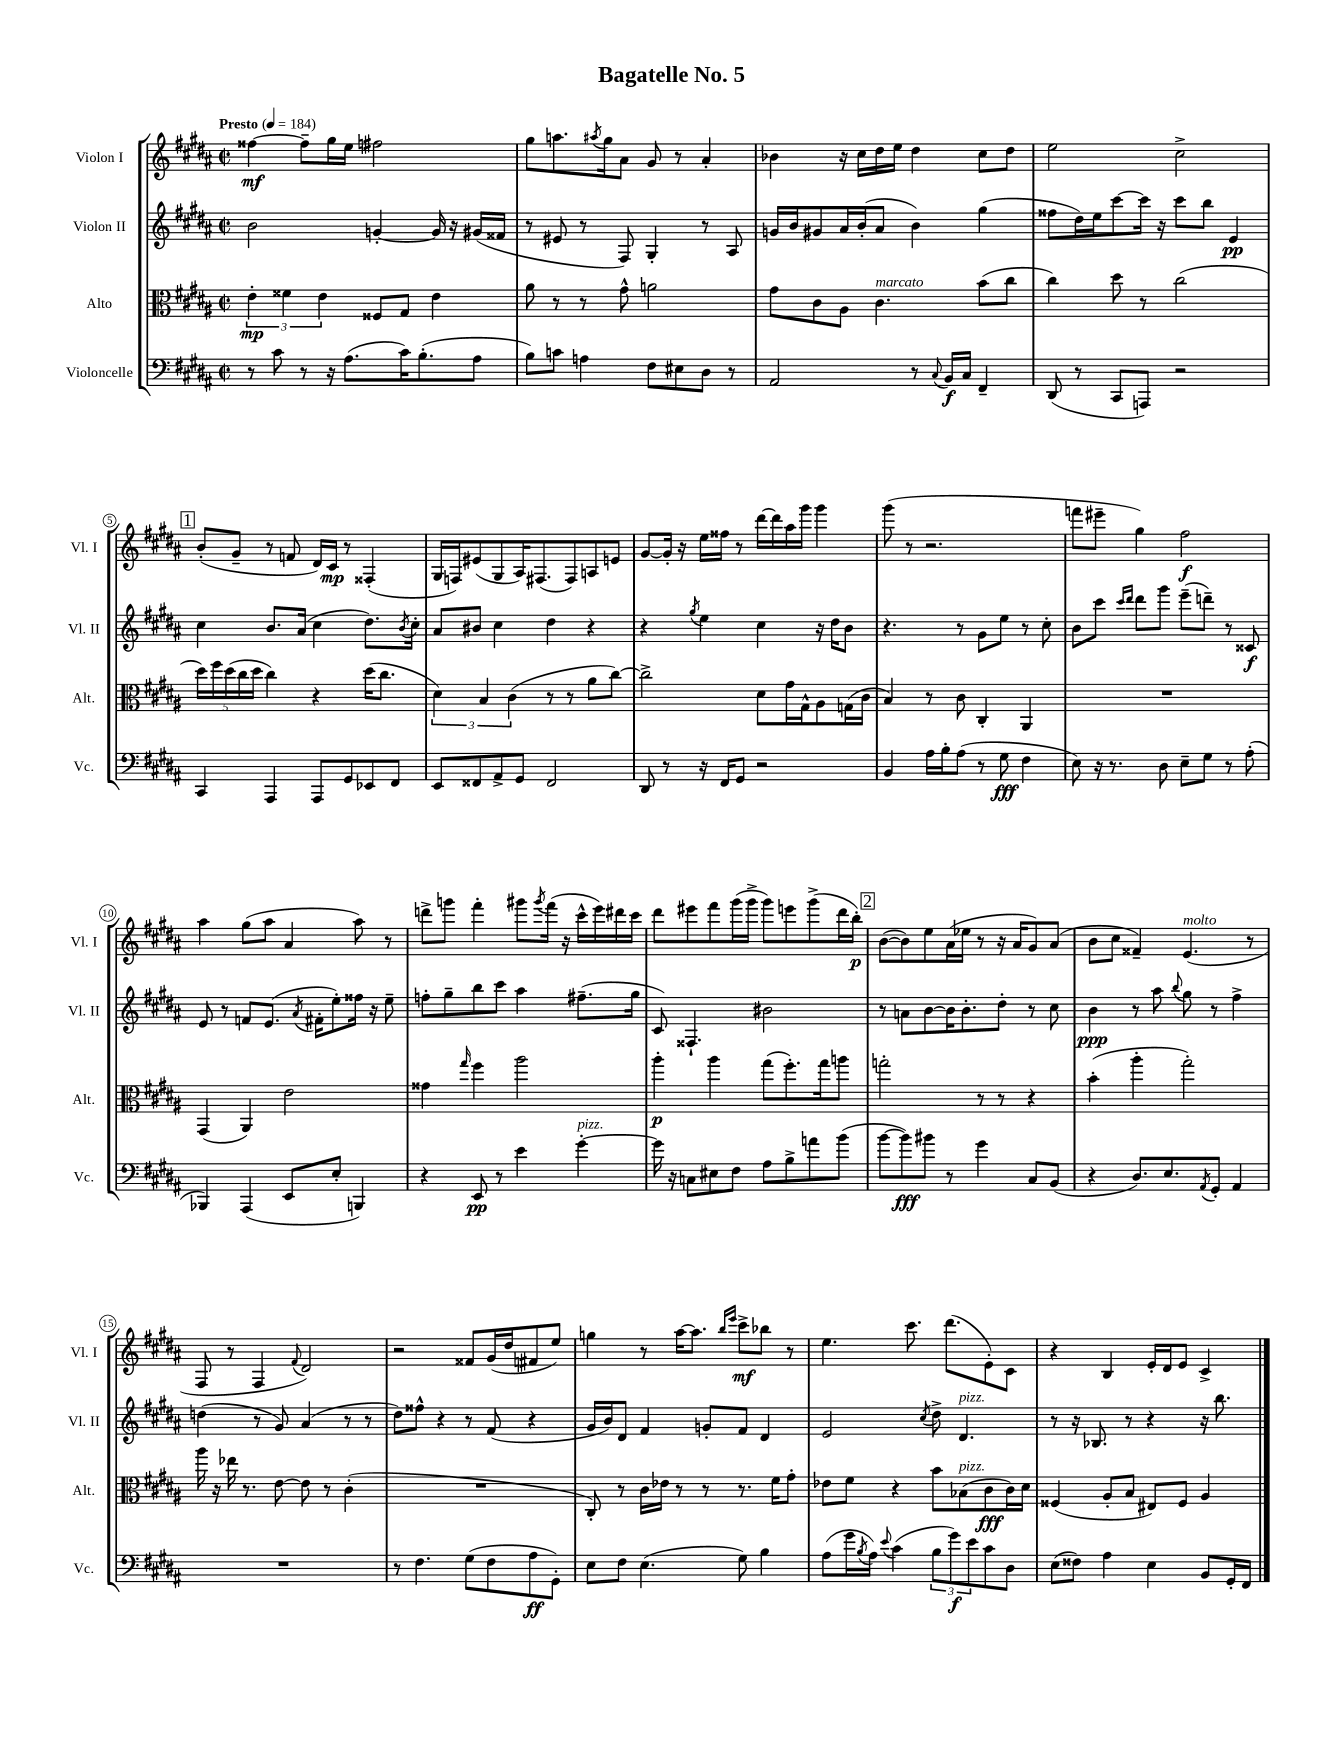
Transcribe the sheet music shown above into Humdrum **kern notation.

**kern	**dynam	**kern	**dynam	**kern	**dynam	**kern	**dynam
*part4	*part4	*part3	*part3	*part2	*part2	*part1	*part1
*staff4	*staff4	*staff3	*staff3	*staff2	*staff2	*staff1	*staff1
*I"Violoncelle	*	*I"Alto	*	*I"Violon II	*	*I"Violon I	*
*I'Vc.	*	*I'Alt.	*	*I'Vl. II	*	*I'Vl. I	*
*clefF4	*	*clefC3	*	*clefG2	*	*clefG2	*
*k[f#c#g#d#a#]	*	*k[f#c#g#d#a#]	*	*k[f#c#g#d#a#]	*	*k[f#c#g#d#a#]	*
*M2/2	*	*M2/2	*	*M2/2	*	*M2/2	*
*met(c|)	*	*met(c|)	*	*met(c|)	*	*met(c|)	*
*MM184	*	*MM184	*	*MM184	*	*MM184	*
=1	=1	=1	=1	=1	=1	=1	=1
!	!	!	!	!	!	!LO:TX:a:B:t=Presto	!
8r	.	6e'\	mp	2b\	.	[4ff##X\	mf
8c#\	.	.	.	.	.	.	.
.	.	6f##X\	.	.	.	.	.
8r	.	.	.	.	.	8ff##~\L]	.
.	.	6e\	.	.	.	.	.
16r	.	.	.	.	.	16gg#\L	.
(8.A#\L	.	.	.	.	.	16ee\JJ	.
.	.	8F##X/L	.	[4gn'/	.	2ff#X\	.
16c#\K)	.	8G#/J	.	.	.	.	.
(8.B'\	.	.	.	.	.	.	.
.	.	4e\	.	16g/]	.	.	.
.	.	.	.	16r	.	.	.
8A#\J	.	.	.	(16g#X/LL	.	.	.
.	.	.	.	16f##X/JJ	.	.	.
=2	=2	=2	=2	=2	=2	=2	=2
8B\L)	.	8a#\	.	8r	.	8gg#\L	.
8cn\J	.	8r	.	8e#X/	.	8.aan\	.
4An\	.	8r	.	8r	.	.	.
.	.	.	.	.	.	8qaa#X/	.
.	.	.	.	.	.	16gg#\k	.
.	.	8g#^^\	.	8F#/)	.	8a#\J	.
8F#\L	.	2an\	.	4G#'/	.	8g#/	.
8E#X\	.	.	.	.	.	8r	.
8D#\J	.	.	.	8r	.	4a#'/	.
8r	.	.	.	8A#/	.	.	.
=3	=3	=3	=3	=3	=3	=3	=3
2AA#/	.	8g#\L	.	16gn/LL	.	4b-X\	.
.	.	.	.	16b/J	.	.	.
.	.	8c#\	.	8g#X/	.	.	.
.	.	8A#\J	.	16a#/L	.	16r	.
.	.	.	.	(16b'/J	.	16cc#\LL	.
!	!	!LO:TX:a:i:t=marcato	!	!	!	!	!
.	.	4.c#\	.	8a#/J	.	16dd#\	.
.	.	.	.	.	.	16ee\JJ	.
8r	.	.	.	4b\)	.	4dd#\	.
8qqC#/	.	.	.	.	.	.	.
16BB/LL	f	.	.	.	.	.	.
16C#/JJ	.	.	.	.	.	.	.
4FF#~/	.	(8b\L	.	(4gg#\	.	8cc#\L	.
.	.	8cc#\J	.	.	.	8dd#\J	.
=4	=4	=4	=4	=4	=4	=4	=4
(8DD#/	.	4cc#\)	.	8ff##X\L	.	2ee\	.
8r	.	.	.	16dd#\L)	.	.	.
.	.	.	.	16ee\J	.	.	.
8CC#/L	.	8dd#\	.	[8ccc#\	.	.	.
8AAAn/J)	.	8r	.	16ccc#\Jk]	.	.	.
.	.	.	.	16r	.	.	.
2r	.	(2cc#\	.	8ccc#\L	.	2cc#^\	.
.	.	.	.	8bb\J	.	.	.
.	.	.	.	4e/	pp	.	.
!!LO:LB:g=z
!!LO:REH:place=s1:t=1
=5	=5	=5	=5	=5	=5	=5	=5
4CC#/	.	20dd#\LL)	.	4cc#\	.	(8b'/L	.
.	.	20ff#\	.	.	.	.	.
.	.	(20dd#\	.	.	.	.	.
.	.	.	.	.	.	8g#~/J	.
.	.	20cc#\	.	.	.	.	.
.	.	20dd#\JJ	.	.	.	.	.
4AAA#/	.	4cc#\)	.	8.b/L	.	8r	.
.	.	.	.	.	.	8fn/	.
.	.	.	.	(16a#/Jk	.	.	.
8AAA#/L	.	4r	.	4cc#\	.	16d#/LL)	.
.	.	.	.	.	.	16c#/JJ	mp
8GG#/	.	.	.	.	.	8r	.
8EE-X/	.	(16dd#\KL	.	8.dd#\L)	.	(4F##X'/	.
.	.	8.cc#\J	.	.	.	.	.
8FF#/J	.	.	.	.	.	.	.
.	.	.	.	8qb/	.	.	.
.	.	.	.	16cc#'\Jk	.	.	.
=6	=6	=6	=6	=6	=6	=6	=6
8EE/L	.	6d#\)	.	8a#/L	.	16G#/LL	.
.	.	.	.	.	.	16Fn/J)	.
8FF##X/	.	.	.	8b#X/J	.	(8e#X/	.
.	.	6B/	.	.	.	.	.
8AA#^/	.	.	.	4cc#\	.	8G#/	.
.	.	(6c#\	.	.	.	.	.
8GG#/J	.	.	.	.	.	16A#/K)	.
.	.	.	.	.	.	(8.F#X/	.
2FF##/	.	8r	.	4dd#\	.	.	.
.	.	8r	.	.	.	8F#/)	.
.	.	8a#\L	.	4r	.	8An/	.
.	.	[8cc#\J)	.	.	.	8en/J	.
=7	=7	=7	=7	=7	=7	=7	=7
8DD#/	.	2cc#^\]	.	4r	.	[8g#/L	.
8r	.	.	.	.	.	16g#'/Jk]	.
.	.	.	.	.	.	16r	.
.	.	.	.	8qgg#/	.	.	.
16r	.	.	.	4ee\	.	16ee\LL	.
16FF#/KL	.	.	.	.	.	16ff##X\JJ	.
8GG#/J	.	.	.	.	.	8r	.
2r	.	8d#\L	.	4cc#\	.	[16ddd#\LL	.
.	.	.	.	.	.	16ddd#\]	.
.	.	16g#\L	.	.	.	16aa#\	.
.	.	16G#^^\J	.	.	.	16ggg#\JJ	.
.	.	8A#\	.	16r	.	4ggg#\	.
.	.	.	.	16dd#\KL	.	.	.
.	.	(16Gn\L	.	8b\J	.	.	.
.	.	16c#\JJ	.	.	.	.	.
=8	=8	=8	=8	=8	=8	=8	=8
4BB/	.	4B/)	.	4.r	.	(8ggg#\	.
.	.	.	.	.	.	8r	.
16A#\LL	.	8r	.	.	.	2.r	.
16B'\J	.	.	.	.	.	.	.
(8A#\J	.	8c#\	.	8r	.	.	.
8r	.	4C#'/	.	8g#\L	.	.	.
8G#\	fff	.	.	8ee\J	.	.	.
4F#\	.	4AA#/	.	8r	.	.	.
.	.	.	.	8cc#'\	.	.	.
=9	=9	=9	=9	=9	=9	=9	=9
8E\)	.	1r	.	8b\L	.	8fffn\L	.
16r	.	.	.	8ccc#\J	.	8eee#X~\J	.
8.r	.	.	.	.	.	.	.
.	.	.	.	16qqccc#/LL	.	.	.
.	.	.	.	16qqddd#/JJ	.	.	.
.	.	.	.	8ddd#\L	.	4gg#\)	.
8D#\	.	.	.	8ggg#\J	.	.	.
8E~\L	.	.	.	(8eee~\L	.	2ff#\	f
8G#\J	.	.	.	8dddn~\J)	.	.	.
8r	.	.	.	8r	.	.	.
(8A#'\	.	.	.	8c##X/	f	.	.
!!LO:LB:g=z
=10	=10	=10	=10	=10	=10	=10	=10
4BBB-X/)	.	(4GG#/	.	8e/	.	4aa#\	.
.	.	.	.	8r	.	.	.
(4AAA#/	.	4AA#/)	.	8fn/L	.	(8gg#\L	.
.	.	.	.	(8.e/J	.	8aa#\J	.
8EE/L	.	2e\	.	.	.	4a#/	.
.	.	.	.	8qa#/	.	.	.
.	.	.	.	16f#X'\KL	.	.	.
8E'/J	.	.	.	8ee'\)	.	.	.
4BBBn/)	.	.	.	16ff##X\Jk	.	8aa#\)	.
.	.	.	.	16r	.	.	.
.	.	.	.	8ee~\	.	8r	.
=11	=11	=11	=11	=11	=11	=11	=11
4r	.	4g##X\	.	8ffn'\L	.	8dddn^\L	.
.	.	.	.	8gg#~\	.	8gggn\J	.
.	.	16qqgg#/	.	.	.	.	.
8EE/	pp	4ff#\	.	8bb\	.	4fff#'\	.
8r	.	.	.	8ccc#\J	.	.	.
4e\	.	2aa#\	.	4aa#\	.	8ggg#X\L	.
.	.	.	.	.	.	8qggg#/	.
.	.	.	.	.	.	(16fff#\Jk	.
.	.	.	.	.	.	16r	.
!LO:TX:a:i:t=pizz.	!	!	!	!	!	!	!
[4g#'\	.	.	.	(8.ff#X~\L	.	16ccc#^^\LL	.
.	.	.	.	.	.	16eee\)	.
.	.	.	.	.	.	16ddd#X\	.
.	.	.	.	16gg#\Jk	.	16ccc#\JJ	.
=12	=12	=12	=12	=12	=12	=12	=12
16g#\]	.	4aa#'\	p	8c#/)	.	8ddd#\L	.
16r	.	.	.	.	.	.	.
8Cn\L	.	.	.	4.F##X`/	.	8eee#X\	.
8E#X\	.	4aa#\	.	.	.	8fff#\	.
8F#\J	.	.	.	.	.	(16ggg#\L	.
.	.	.	.	.	.	16ggg#^\JJ	.
8A#\L	.	(8gg#\L	.	2b#X\	.	8ggg#\L)	.
8B^\	.	8.ff#'\)	.	.	.	8eeen\	.
8an\	.	.	.	.	.	(8ggg#^\	.
.	.	16gg#\k	.	.	.	.	.
(8b\J	.	8aan\J	.	.	.	16ddd#\L	.
.	.	.	.	.	.	16bb'\JJ)	p
!!LO:REH:place=s1:t=2
=13	=13	=13	=13	=13	=13	=13	=13
[8b\L	.	2ggn'\	.	8r	.	([8b\L	.
8b\])	fff	.	.	8an\L	.	8b\])	.
8b#X\J	.	.	.	[8b\	.	8ee\	.
8r	.	.	.	16b\K]	.	(16a#\L	.
.	.	.	.	8.b'\	.	16ee-X\JJ	.
4g#\	.	8r	.	.	.	8r	.
.	.	8r	.	8dd#'\J	.	16r	.
.	.	.	.	.	.	16a#/KL	.
8C#/L	.	4r	.	8r	.	8g#/)	.
(8BB/J	.	.	.	8cc#\	.	(8a#/J	.
=14	=14	=14	=14	=14	=14	=14	=14
4r	.	(4b'\	.	4b\	ppp	8b\L	.
.	.	.	.	.	.	8cc#\J	.
8.D#/L)	.	4aa#'\	.	8r	.	4f##X~/)	.
.	.	.	.	8aa#\	.	.	.
8.E/	.	.	.	.	.	.	.
.	.	.	.	8qqbb/	.	.	.
!	!	!	!	!	!	!LO:TX:a:i:t=molto	!
.	.	2gg#'\)	.	8gg#\	.	(4.e/	.
8qAA#/	.	.	.	.	.	.	.
8GG#'/J	.	.	.	8r	.	.	.
4AA#/	.	.	.	4ff#^\	.	.	.
.	.	.	.	.	.	8r	.
!!LO:LB:g=z
=15	=15	=15	=15	=15	=15	=15	=15
1r	.	16aa#\	.	(4ddn\	.	8F#/	.
.	.	16r	.	.	.	.	.
.	.	16ee-X\	.	.	.	8r	.
.	.	8.r	.	.	.	.	.
.	.	.	.	8r	.	4F#/	.
.	.	[8e\	.	8g#/)	.	.	.
.	.	.	.	.	.	8qqf#/	.
.	.	8e\]	.	(4a#/	.	2d#/)	.
.	.	8r	.	.	.	.	.
.	.	(4c#'\	.	8r	.	.	.
.	.	.	.	8r	.	.	.
=16	=16	=16	=16	=16	=16	=16	=16
8r	.	1r	.	8dd#\L)	.	2r	.
4.F#\	.	.	.	8ff##X^^\J	.	.	.
.	.	.	.	4r	.	.	.
(8G#\L	.	.	.	8r	.	8f##X/L	.
8F#\	.	.	.	(8f#/	.	(16g#/L	.
.	.	.	.	.	.	16dd#/J	.
8A#\	ff	.	.	4r	.	8f#X/	.
8GG#'\J)	.	.	.	.	.	8ee/J)	.
=17	=17	=17	=17	=17	=17	=17	=17
8E\L	.	8C#'/)	.	16g#/LL	.	4ggn\	.
.	.	.	.	16b/J)	.	.	.
8F#\J	.	8r	.	8d#/J	.	.	.
(4.E\	.	16c#\LL	.	4f#/	.	8r	.
.	.	16e-X\JJ	.	.	.	.	.
.	.	8r	.	.	.	[16aa#\KL	.
.	.	.	.	.	.	8.aa#\J]	.
.	.	8r	.	8gn'/L	.	.	.
.	.	.	.	.	.	16qqbb/LL	.
.	.	.	.	.	.	16qqeee/JJ	.
8G#\)	.	8.r	.	8f#/J	.	8ccc#^\L	mf
4B\	.	.	.	4d#/	.	8bb-X\J	.
.	.	16f#\KL	.	.	.	.	.
.	.	8g#'\J	.	.	.	8r	.
=18	=18	=18	=18	=18	=18	=18	=18
(8A#\L	.	8e-X\L	.	2e/	.	4.ee\	.
16g#\L	.	8f#\J	.	.	.	.	.
8qB/	.	.	.	.	.	.	.
16A#\JJ)	.	.	.	.	.	.	.
8qqe/	.	.	.	.	.	.	.
(4c#\	.	4r	.	.	.	.	.
.	.	.	.	.	.	8.ccc#\	.
.	.	.	.	8qcc#/	.	.	.
12B\L	.	8b\L	.	8dd#^\	.	.	.
.	.	.	.	.	.	(8.ddd#\L	.
12g#\)	f	.	.	.	.	.	.
!	!	!	!	!LO:TX:a:i:t=pizz.	!	!	!
!	!	!LO:TX:a:i:t=pizz.	!	!	!	!	!
.	.	(8B-X\	.	4.d#/	.	.	.
12e\	.	.	.	.	.	.	.
8c#\	.	8c#\	fff	.	.	8e'\)	.
8D#\J	.	16c#\L)	.	.	.	8c#\J	.
.	.	16d#\JJ	.	.	.	.	.
=19	=19	=19	=19	=19	=19	=19	=19
(8E\L	.	(4F##X/	.	8r	.	4r	.
8F##X\J)	.	.	.	16r	.	.	.
.	.	.	.	8.B-X/	.	.	.
4A#\	.	8A#'/L	.	.	.	4B/	.
.	.	8B/J	.	8r	.	.	.
4E\	.	8E#X/L)	.	4r	.	16e'/LL	.
.	.	.	.	.	.	16d#/J	.
.	.	8F##/J	.	.	.	8e/J	.
8BB/L	.	4A#/	.	16r	.	4c#^/	.
.	.	.	.	8.bb\	.	.	.
16GG#'/L	.	.	.	.	.	.	.
16FF#/JJ	.	.	.	.	.	.	.
==	==	==	==	==	==	==	==
*-	*-	*-	*-	*-	*-	*-	*-
